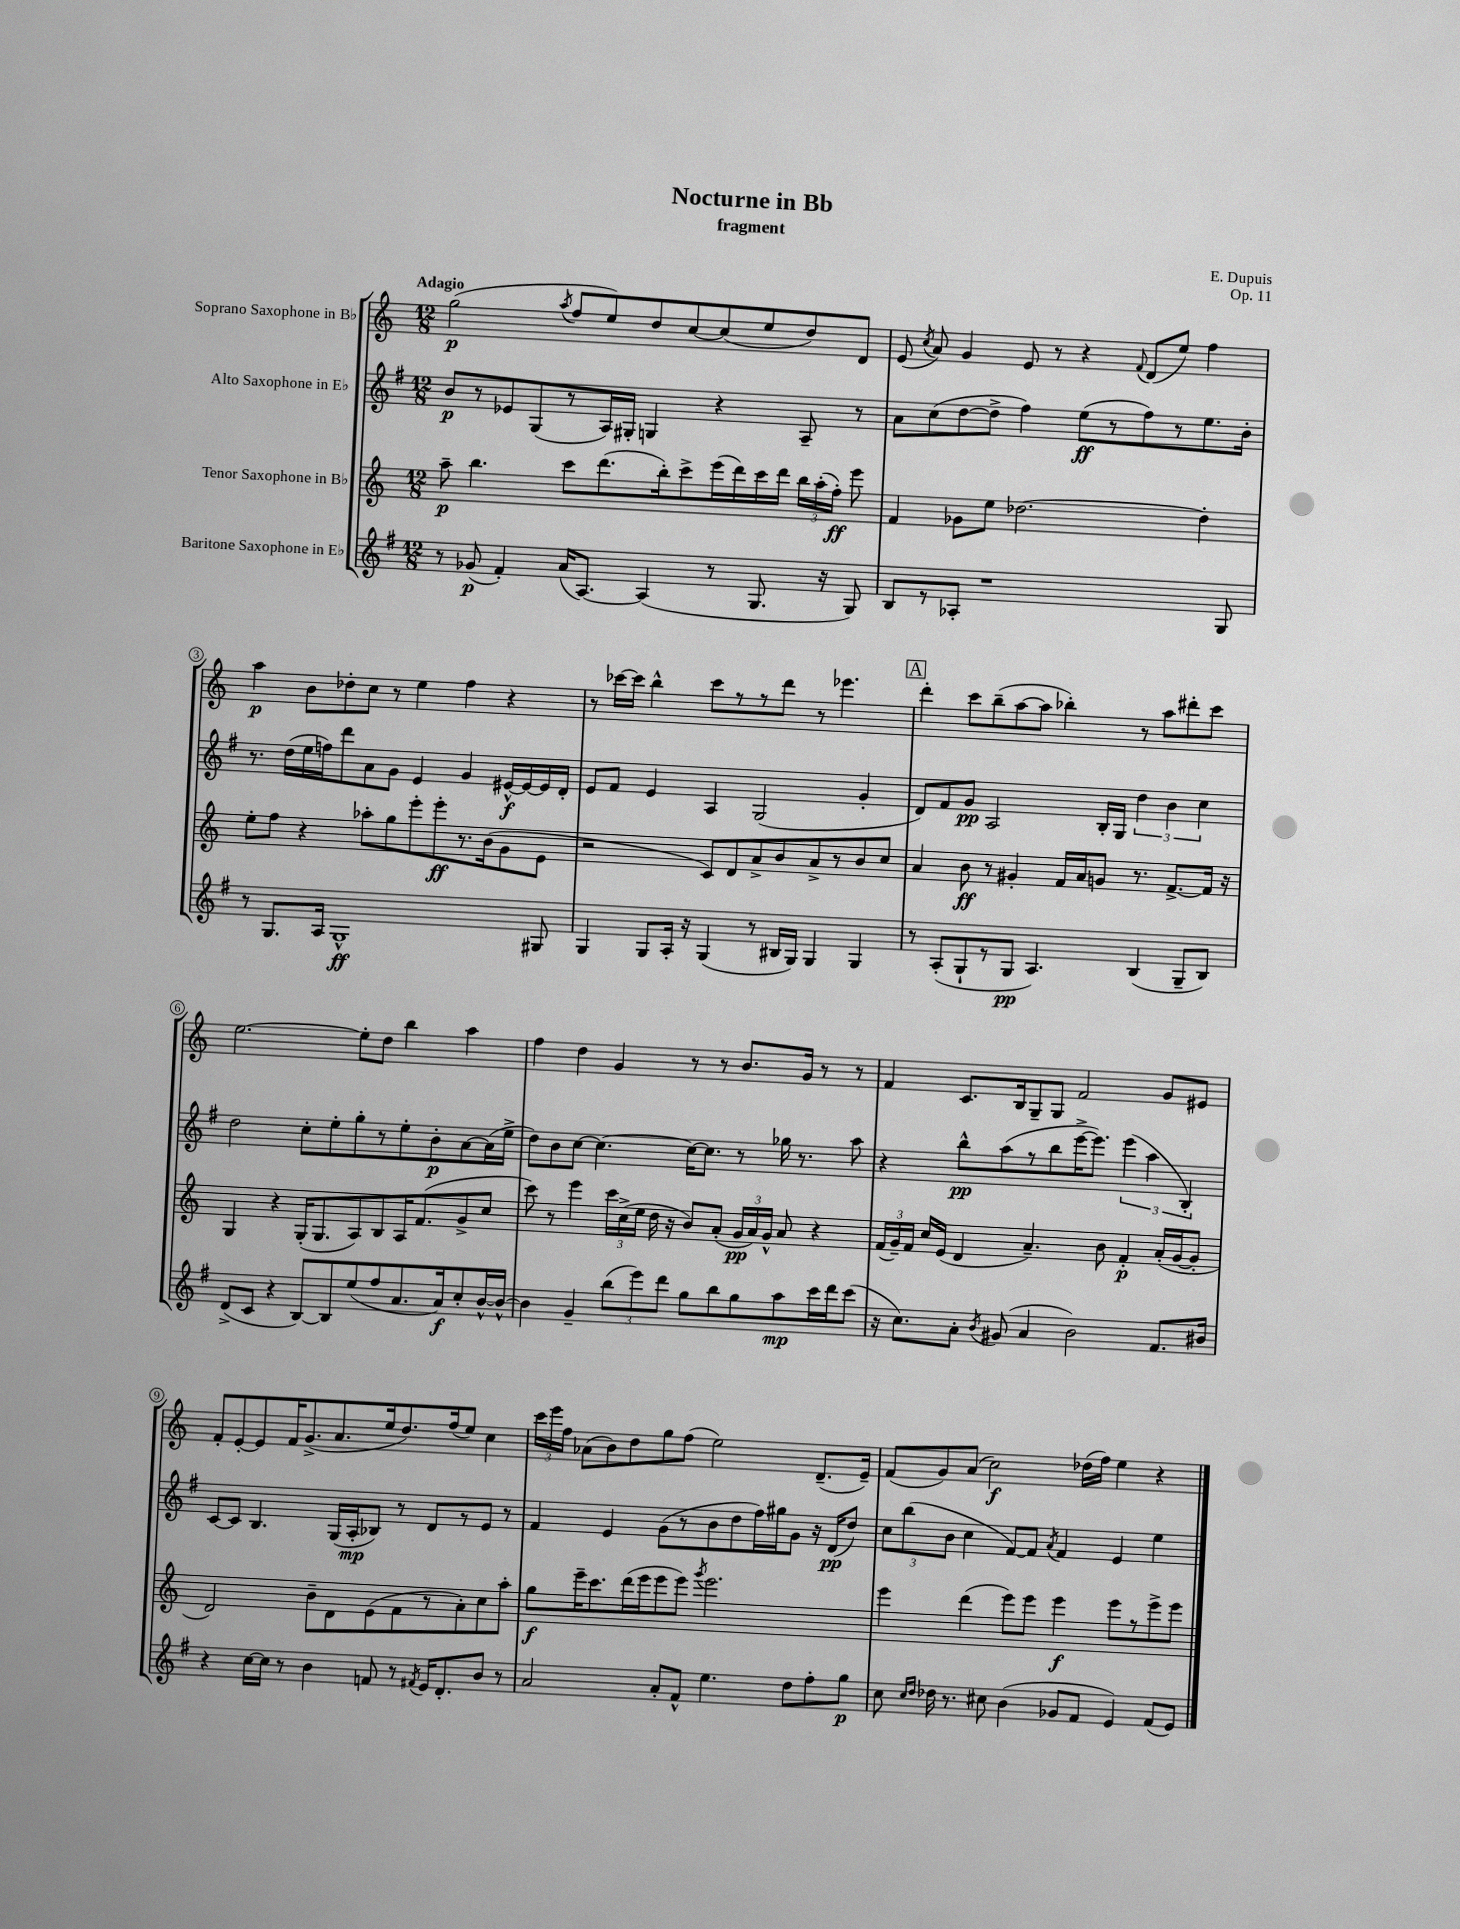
\header { title = "Nocturne in Bb" composer = "E. Dupuis" subtitle = "fragment" opus = "Op. 11" }
<<
\new StaffGroup <<
\new Staff = "s0" \with { instrumentName = "Soprano Saxophone in Bb" } {
    \clef treble \key c \major \numericTimeSignature \time 12/8 \tempo "Adagio"
    \autoBeamOff g''2\p( \acciaccatura { a''8 } f''8[ e''8) d''8 c''8~ c''8( e''8 d''8) d'8] |
    e'8( \acciaccatura { c''8 } a'8) g'4 e'8 r8 r4 \appoggiatura { f'8 } d'8[( e''8]) f''4 |
    a''4\p b'8[ des''8-. c''8] r8 e''4 f''4 r4 |
    r8 ces'''16[~ ces'''16] b''4-^ ces'''8[ r8 r8 d'''8] r8 ees'''4. |
    \mark \markup { \box "A" } d'''4-. c'''8[ b''8--( a''8~ a''8] bes''4-.) r8 a''8[ dis'''8-. c'''8] |
    e''2.~ e''8[-. d''8] b''4 a''4 |
    f''4 d''4 g'4 r8 r8 b'8.[ g'16] r8 r8 |
    f'4 c'8.[ b16 g8-- g8] f'2 g'8[ eis'8] |
    f'8[-. e'8~-. e'8 f'16 g'8.->( a'8. e''16 d''8.) f''16( e''8]) c''4 |
    \tuplet 3/2 { c'''16[ e'''16 f''16] } aes'8[( b'8) d''8 g''8 f''8]( e''2) d'8.[--( e'16]--) |
    f'8[( g'8) a'8]( c''2\f) des''16[( f''16]) e''4 r4 \bar "|." |
}
\new Staff = "s1" \with { instrumentName = "Alto Saxophone in Eb" } {
    \clef treble \key g \major \numericTimeSignature \time 12/8
    \autoBeamOff b'8[\p r8 ees'8 g8( r8 a16) gis16]-. g4 r4 a8-- r8 |
    a'8[ c''8( d''8~ d''8]-> fis''4) e''8[\ff( r8 fis''8) r8 e''8. b'16]-. |
    r8. d''16[( e''16 f''16) d'''8 a'8 g'8] e'4 g'4 eis'16[~-^\f eis'16~ eis'16 d'16]-. |
    e'8[ fis'8] e'4 a4 g2( g'4-. |
    \mark \markup { \box "A" } d'8[) fis'8 g'8]\pp a2 b16[-. g16] \tuplet 3/2 { d''4 b'4 c''4 } |
    d''2 c''8[-. e''8-. g''8-. r8 e''8-. b'8-.\p a'8~ a'16( e''16]-> |
    d''8[) b'8 c''8]~ c''4.~ c''16[~ c''8.] r8 ges''16 r8. a''8 |
    r4 b''8[-^\pp a''8( r8 b''8 e'''16~-> e'''8.]) \tuplet 3/2 { e'''4( a''4 b4-.) } |
    c'8[~ c'8] b4. g16[( a16-.\mp bes8]) r8 d'8[ r8 e'8] r8 |
    fis'4 e'4 g'8[( r8 b'8 d''8 fis''16) gis''16 g'8] r16 d'16[\pp( d''8]) |
    \tuplet 3/2 { c''8[ b''8( b'8] } c''4 fis'8[~) fis'8] \acciaccatura { a'8 } fis'4 e'4 e''4 \bar "|." |
}
\new Staff = "s2" \with { instrumentName = "Tenor Saxophone in Bb" } {
    \clef treble \key c \major \numericTimeSignature \time 12/8
    \autoBeamOff a''8--\p b''4. c'''8[ d'''8.( b''16-.) c'''8-> e'''16( d'''16) c'''16 d'''16] \tuplet 3/2 { b''16[ a''16-.( f''16]-.\ff) } e'''8 |
    f'4 ges'8[ e''8] des''2.~ des''4-. |
    e''8[-. f''8] r4 aes''8[-. g''8 e'''8-. e'''8-.\ff r8. b'16( g'8 e'8] |
    r2 c'8[) d'8 a'8-> b'8 a'8-> r8 b'8 c''8] |
    \mark \markup { \box "A" } a'4 b'8\ff r8 gis'4-. f'16[ a'16 g'8] r8. f'8.[~-> f'16] r16 |
    g4 r4 g16[-.( g8. a8) b8 a16 f'8.( g'8-> c''8] |
    c'''8) r8 e'''4 \tuplet 3/2 { c'''16[ c''16->( e''16] } d''16 r16 b'8[) a'8]-.( \tuplet 3/2 { g'16[\pp a'16) g'16]-^ } a'8 r4 |
    \tuplet 3/2 { f'16[( g'16--) f'16] } c''16[ e'16]( d'4 a'4.--) b'8 f'4-.\p a'16[-.( g'16~ g'8]-. |
    d'2) b'8[-- d'8 e'8( f'8 r8 a'8-.) c''8 a''8]-. |
    g''8[\f e'''16-- c'''8. d'''16( e'''16 e'''8 e'''8]) \acciaccatura { g'''8 } e'''2. |
    e'''4 d'''4( e'''8[) e'''8] e'''4\f e'''8[ r8 e'''8-> e'''8] \bar "|." |
}
\new Staff = "s3" \with { instrumentName = "Baritone Saxophone in Eb" } {
    \clef treble \key g \major \numericTimeSignature \time 12/8
    \autoBeamOff r8 ges'8\p( fis'4-.) a'16[( a8.]~) a4( r8 g8. r16 g8) |
    b8[ r8 aes8]-. r1 g8 |
    r8 g8.[ a16] g1-^\ff gis8 |
    g4 g8[ a16]-. r16 g4( r8 bis16[ g16]) g4 g4 |
    \mark \markup { \box "A" } r8 a8[-.( g8-! r8 g8]\pp a4.) b4( g8[-- b8]) |
    d'8[->( c'8] r4 b8[~) b8 e''8( fis''8 a'8. a'16\f) c''8-. b'16~-^ b'16]~-^ |
    b'4 g'4-- \tuplet 3/2 { b''8[( e'''8) d'''8] } g''8[ b''8 g''8 a''8\mp c'''16 d'''16 c'''8]( |
    r16 c''8.[) a'8]-. \acciaccatura { b'8 } gis'8( a'4 b'2) fis'8.[ bis'16] |
    r4 c''16[~ c''16] r8 b'4 f'8 r8 \acciaccatura { fis'8 } e'16[ d'8.-. b'8] r8 |
    a'2 a'8[-. fis'8]-^ e''4. d''8[ fis''8-. g''8]\p |
    c''8 \grace { c''16[ d''16] } des''16 r8. cis''8 b'4( ges'8[ fis'8] e'4) fis'8[( e'8]) \bar "|." |
}
>>
>>
\layout { \context { \Score \override BarNumber.stencil = #(make-stencil-circler 0.1 0.3 ly:text-interface::print) } }
